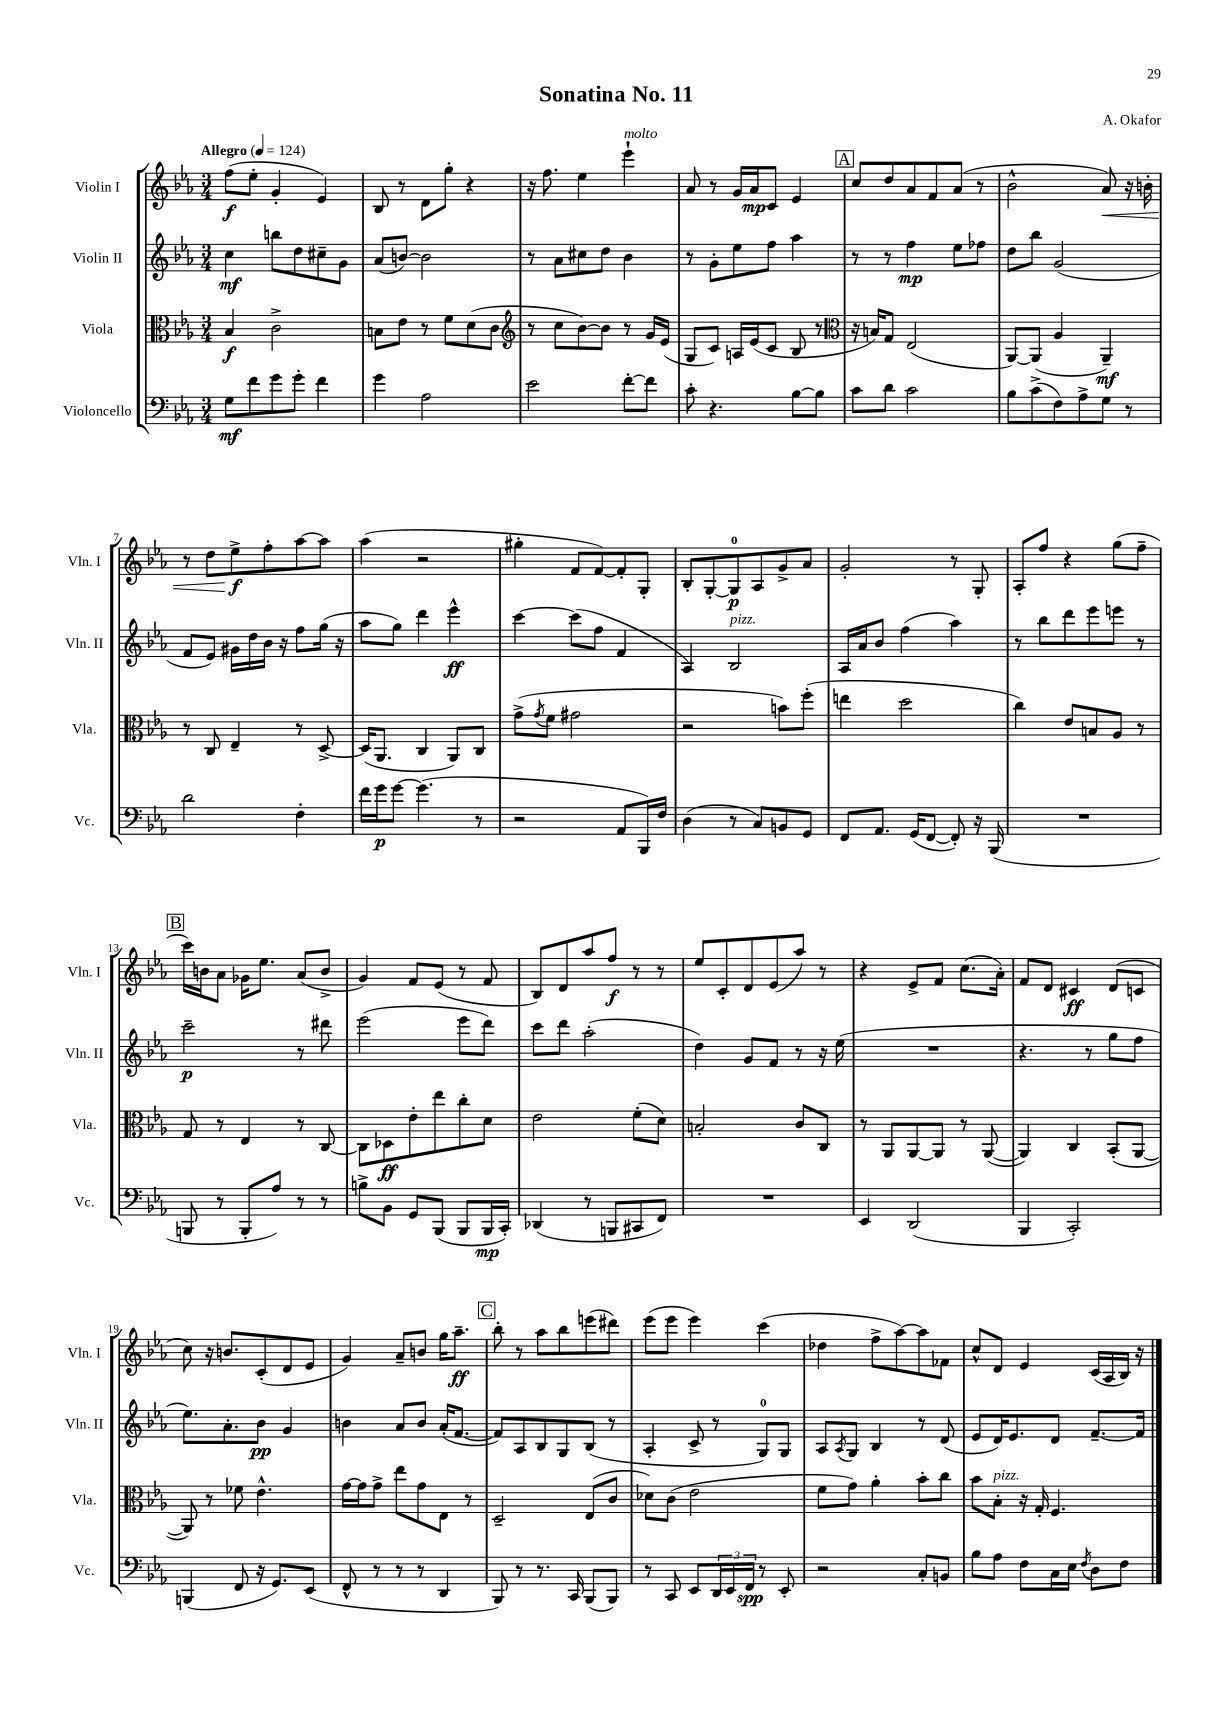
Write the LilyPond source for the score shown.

\header { title = "Sonatina No. 11" composer = "A. Okafor" }
<<
\new StaffGroup <<
\new Staff = "s0" \with { instrumentName = "Violin I" shortInstrumentName = "Vln. I" } {
    \clef treble \key ees \major \numericTimeSignature \time 3/4 \tempo "Allegro" 4 = 124
    f''8\f( ees''8-. g'4-. ees'4) |
    bes8 r8 d'8 g''8-. r4 |
    r16 f''8. ees''4 ees'''4-!^\markup { \italic "molto" } |
    aes'8 r8 g'16 aes'16\mp c'8 ees'4 |
    \mark \markup { \box "A" } c''8 d''8 aes'8 f'8 aes'8( r8 |
    bes'2-^ aes'8\<) r16 b'16-. |
    r8 d''8 ees''8->\f\! f''8-. aes''8~ aes''8 |
    aes''4( r2 |
    gis''4-. f'8 f'8~) f'8-. g8-. |
    bes8-. g8~-. g8-0\p aes8 g'8-> aes'8 |
    g'2-. r8 g8-. |
    aes8-. f''8 r4 g''8( f''8-- |
    \mark \markup { \box "B" } c'''16) b'16 aes'8 ges'16 ees''8. aes'8( b'8-> |
    g'4) f'8 ees'8( r8 f'8 |
    bes8) d'8 aes''8 f''8\f r8 r8 |
    ees''8 c'8-. d'8 ees'8( aes''8) r8 |
    r4 ees'8-> f'8 c''8.( aes'16-.) |
    f'8 d'8 cis'4\ff d'8( c'8 |
    c''8) r16 b'8. c'8-.( d'8 ees'8 |
    g'4) aes'8-- b'8 g''16 aes''8.--\ff |
    \mark \markup { \box "C" } bes''8-. r8 aes''8 bes''8 e'''8( dis'''8) |
    ees'''8( ees'''8 ees'''4) c'''4( |
    des''4 f''8-> aes''8~) aes''8 fes'8 |
    c''8-^ d'8 ees'4 c'16( aes16 bes16) r16 \bar "|." |
}
\new Staff = "s1" \with { instrumentName = "Violin II" shortInstrumentName = "Vln. II" } {
    \clef treble \key ees \major \numericTimeSignature \time 3/4
    c''4\mf b''8 d''8 cis''8-- g'8 |
    aes'8( b'8~) b'2 |
    r8 aes'8 cis''8 d''8 bes'4 |
    r8 g'8-. ees''8 f''8 aes''4 |
    \mark \markup { \box "A" } r8 r8 f''4\mp ees''8 fes''8 |
    d''8 bes''8 g'2( |
    f'8 ees'8) gis'16 d''16 bes'16 r16 f''8 g''16( r16 |
    aes''8 g''8) d'''4 ees'''4-^\ff |
    c'''4~ c'''8( f''8 f'4 |
    aes4) bes2^\markup { \italic "pizz." } |
    aes16 aes'16 bes'8 f''4( aes''4) |
    r8 bes''8 d'''8 ees'''8 e'''8 r8 |
    \mark \markup { \box "B" } c'''2--\p r8 dis'''8 |
    ees'''2( ees'''8 d'''8) |
    c'''8 d'''8 aes''2-.( |
    d''4) g'8 f'8 r8 r16 ees''16( |
    R2. |
    r4. r8 g''8 f''8 |
    ees''8.) aes'8.-. bes'8\pp g'4 |
    b'4 aes'8 b'8 aes'16-.( f'8.~ |
    \mark \markup { \box "C" } f'8) aes8 bes8 g8 bes8( r8 |
    aes4-. c'8-> r8 g8-0) g8 |
    aes8 \acciaccatura { aes8 } g8 bes4 r8 d'8( |
    ees'8 d'16) ees'8. d'8 f'8.~-- f'16 \bar "|." |
}
\new Staff = "s2" \with { instrumentName = "Viola" shortInstrumentName = "Vla." } {
    \clef alto \key ees \major \numericTimeSignature \time 3/4
    bes4\f c'2-> |
    b8 ees'8 r8 f'8 d'8( c'8 |
    \clef treble r8 c''8 bes'8~) bes'8 r8 g'16 ees'16( |
    g8 c'8) a16 ees'16( c'8 bes8 r8 |
    \mark \markup { \box "A" } \clef alto r16 b16) g8 ees2( |
    aes,8~) aes,8( aes4 aes,4--\mf) |
    r8 c8 ees4-- r8 d8~-> |
    d16( aes,8. c4 aes,8) c8 |
    g'8->( \acciaccatura { g'8 } f'8 gis'2 |
    r2 b'8) f''8-.( |
    e''4 d''2 |
    c''4) ees'8 b8 aes8 r8 |
    \mark \markup { \box "B" } g8 r8 ees4 r8 c8~ |
    c8 des8\ff ees'8-. ees''8 c''8-. d'8 |
    ees'2 f'8-.( d'8) |
    b2-. c'8 c8 |
    r8 aes,8 aes,8~ aes,8 r8 aes,8~( |
    aes,4) c4 bes,8-.( aes,8~ |
    aes,8) r8 fes'8 ees'4.-^ |
    g'16~ g'16 g'8-> ees''8 g'8 ees8 r8 |
    \mark \markup { \box "C" } d2-- ees8( c'8 |
    des'8) c'8( ees'2 |
    f'8 g'8) aes'4-. bes'8-. c''8 |
    bes'8 bes8-.^\markup { \italic "pizz." } r16 g16-. f4. \bar "|." |
}
\new Staff = "s3" \with { instrumentName = "Violoncello" shortInstrumentName = "Vc." } {
    \clef bass \key ees \major \numericTimeSignature \time 3/4
    g8\mf f'8 g'8 g'8-. f'4 |
    g'4 aes2 |
    ees'2 f'8~-. f'8 |
    c'8-. r4. bes8~ bes8 |
    \mark \markup { \box "A" } c'8 d'8 c'2 |
    bes8 c'8->( f8) aes8-> g8 r8 |
    d'2 f4-. |
    f'16 g'16\p g'8~ g'4.( r8 |
    r2 aes,8 bes,,16) f16 |
    d4( r8 c8) b,8 g,8 |
    f,8 aes,8. g,16( f,8~ f,8-.) r16 bes,,16( |
    R2. |
    \mark \markup { \box "B" } b,,8 r8 b,,8-. aes8) r8 r8 |
    b8-> bes,8 g,8 bes,,8( bes,,8 bes,,16\mp c,16-.) |
    des,4( r8 b,,8 cis,8 f,8) |
    R2. |
    ees,4 d,2( |
    bes,,4 c,2-.) |
    b,,4( f,8 r16 g,8.) ees,8( |
    f,8-^ r8 r8 r8 d,4 |
    \mark \markup { \box "C" } bes,,8) r8 r8. c,16 bes,,8( bes,,8) |
    r8 c,8 ees,8 \tuplet 3/2 { d,16 ees,16 f,16\spp } r8 ees,8-. |
    r2 c8-. b,8 |
    bes8 aes8 f8 c16 ees16 \acciaccatura { f8 } d8 f8 \bar "|." |
}
>>
>>
